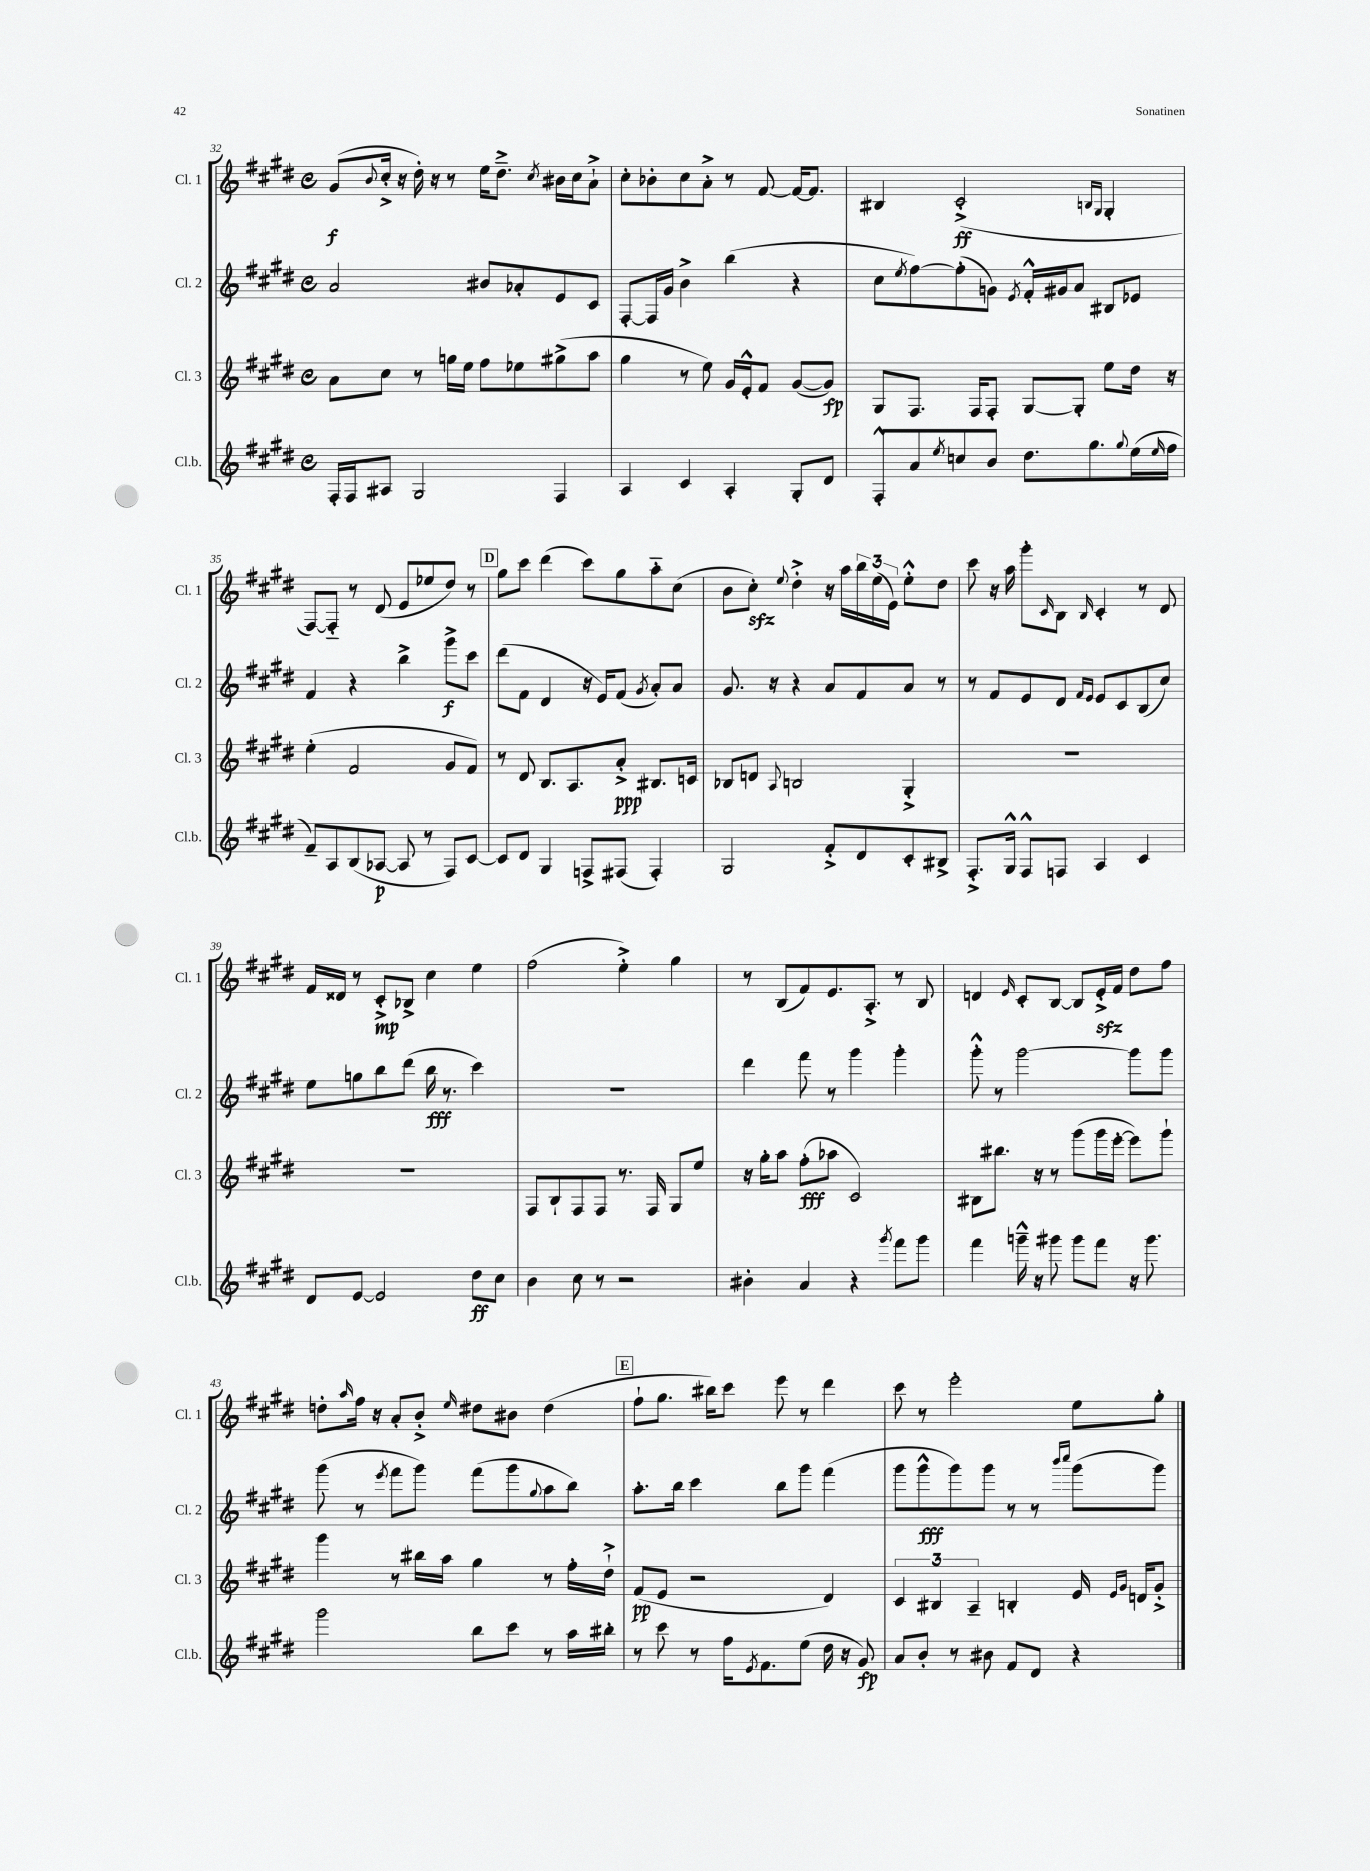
<<
\new StaffGroup <<
\new Staff = "s0" \with { instrumentName = "Cl. 1" shortInstrumentName = "Cl. 1" } {
    \clef treble \key e \major \defaultTimeSignature \time 4/4
    gis'8\f( \appoggiatura { b'8 } cis''16-.-> r16 dis''16-.) r16 r8 e''16 dis''8.---> \acciaccatura { cis''8 } bis'16 cis''16 a'8-!-> |
    cis''8-. bes'8-. cis''8 a'8-.-> r8 fis'8~ fis'16~ fis'8. |
    bis4 cis'2-.->\ff( \grace { b16 gis16 } gis4-. |
    fis8~) fis8-_ r8 dis'8( e'8 ees''8 dis''8) r8 |
    \mark \markup { \box "D" } gis''8 cis'''8 dis'''4( cis'''8) gis''8 a''8-_ cis''8( |
    b'8 cis''8-.\sfz) \appoggiatura { e''8 } dis''4-.-> r16 a''16 \tuplet 3/2 { b''16 e''16( e'16) } e''8-.-^ dis''8 |
    cis'''8 r16 a''16 gis'''8-. \grace { cis'16 } b8 \grace { b16 } cis'4-. r8 dis'8 |
    fis'16 disis'16 r8 cis'8-.->\mp bes8-> cis''4 e''4 |
    fis''2( e''4-.->) gis''4 |
    r8 b8( fis'8) e'8. a8.-.-> r8 b8 |
    d'4 \grace { e'16 } cis'8-. b8~ b8 e'16-.->\sfz fis'16 dis''8 fis''8 |
    d''8-. \grace { a''16 } fis''16 r16 a'8-. b'8-.-> \grace { e''16 } dis''8 bis'8 dis''4( |
    \mark \markup { \box "E" } fis''8-! gis''8. bis''16) cis'''8 e'''8 r8 dis'''4 |
    cis'''8 r8 e'''2-. e''8 gis''8-. \bar "|." |
}
\new Staff = "s1" \with { instrumentName = "Cl. 2" shortInstrumentName = "Cl. 2" } {
    \clef treble \key e \major \defaultTimeSignature \time 4/4
    a'2 bis'8 aes'8-. e'8 cis'8 |
    fis8~-. fis16 gis'16 b'4-> b''4( r4 |
    cis''8 \acciaccatura { e''8 } fis''8~) fis''8-.( g'8) \acciaccatura { e'8 } fis'16-.-^ gis'16 a'8 bis8 ees'8 |
    fis'4 r4 b''4-> gis'''8->\f cis'''8 |
    \mark \markup { \box "D" } dis'''8( fis'8 dis'4 r16 e'16) fis'8( \acciaccatura { gis'8 } a'8-.) a'8 |
    gis'8. r16 r4 a'8 fis'8 a'8 r8 |
    r8 fis'8 e'8 dis'8 \grace { fis'16 e'16 } e'8 cis'8 b8( cis''8) |
    e''8 g''8 b''8 dis'''8( b''16\fff r8. cis'''4) |
    R1 |
    dis'''4 fis'''8 r8 gis'''4 gis'''4-. |
    gis'''8-.-^ r8 gis'''2~ gis'''8 gis'''8 |
    gis'''8( r8 \acciaccatura { e'''8 } fis'''8 gis'''8) fis'''8( gis'''8 \appoggiatura { gis''8 } a''8 b''8) |
    \mark \markup { \box "E" } a''8.-. b''16 cis'''4 b''8 gis'''8 fis'''4( |
    gis'''8 gis'''8-^\fff gis'''8) gis'''8 r8 r8 \grace { b'''16 cis''''16 } gis'''8( gis'''8) \bar "|." |
}
\new Staff = "s2" \with { instrumentName = "Cl. 3" shortInstrumentName = "Cl. 3" } {
    \clef treble \key e \major \defaultTimeSignature \time 4/4
    a'8 cis''8 r8 g''16 e''16 fis''8 ees''8 gis''8->( a''8 |
    gis''4 r8 e''8) gis'16 e'16-.-^ fis'8 gis'8~( gis'8\fp) |
    gis8 fis8. fis16 fis8-. gis8~ gis8-. e''8 dis''16 r16 |
    e''4-.( fis'2 gis'8 fis'8) |
    \mark \markup { \box "D" } r8 dis'8 b8. a8. a'8-.->\ppp bis8. c'16 |
    bes8 d'8 \appoggiatura { a8 } b2 gis4-.-> |
    R1 |
    R1 |
    fis8 b8-! fis8 fis8 r8. fis16 gis8 e''8 |
    r16 gis''16-. a''8 fis''8-.\fff( aes''8 cis'2) |
    bis8 bis''8. r16 r8 gis'''8( gis'''16 e'''16~-. e'''8) gis'''8-! |
    gis'''4 r8 bis''16 a''16 gis''4 r8 fis''16-. dis''16-!-> |
    \mark \markup { \box "E" } fis'8\pp( e'8 r2 dis'4) |
    \tuplet 3/2 { cis'4 bis4 a4-- } b4-. e'16 \grace { e'16 gis'16 } d'16 gis'8-.-> \bar "|." |
}
\new Staff = "s3" \with { instrumentName = "Cl.b." shortInstrumentName = "Cl.b." } {
    \clef treble \key e \major \defaultTimeSignature \time 4/4
    fis16-. fis16 ais8 gis2 fis4 |
    a4 cis'4 a4-. gis8-. dis'8 |
    fis8-.-^ a'8 \acciaccatura { e''8 } c''8 b'8 dis''8. gis''8. \appoggiatura { gis''8 } e''16( \grace { e''16 } fis''16 |
    fis'8--) a8 b8( aes8~\p aes8 r8 fis8) cis'8~ |
    \mark \markup { \box "D" } cis'8 dis'8 gis4 f8-> fis8( fis4-.) |
    gis2 fis'8-.-> dis'8 cis'8-. bis8-> |
    fis8.-.-> gis16-^ fis8-^ f8 a4 cis'4 |
    dis'8 e'8~ e'2 dis''8\ff cis''8 |
    b'4 cis''8 r8 r2 |
    bis'4-. a'4 r4 \acciaccatura { gis'''8 } fis'''8 gis'''8 |
    fis'''4 g'''16---^ r16 gis'''8 gis'''8 fis'''8 r16 gis'''8. |
    gis'''2 b''8 cis'''8 r8 a''16 bis''16-. |
    \mark \markup { \box "E" } r8 cis'''8 r8 fis''16 \acciaccatura { e'8 } fis'8. e''8( dis''16 r16 gis'8\fp) |
    a'8 b'8-. r8 bis'8 fis'8 dis'8 r4 \bar "|." |
}
>>
>>
\layout { \context { \Score currentBarNumber = #32 } }
